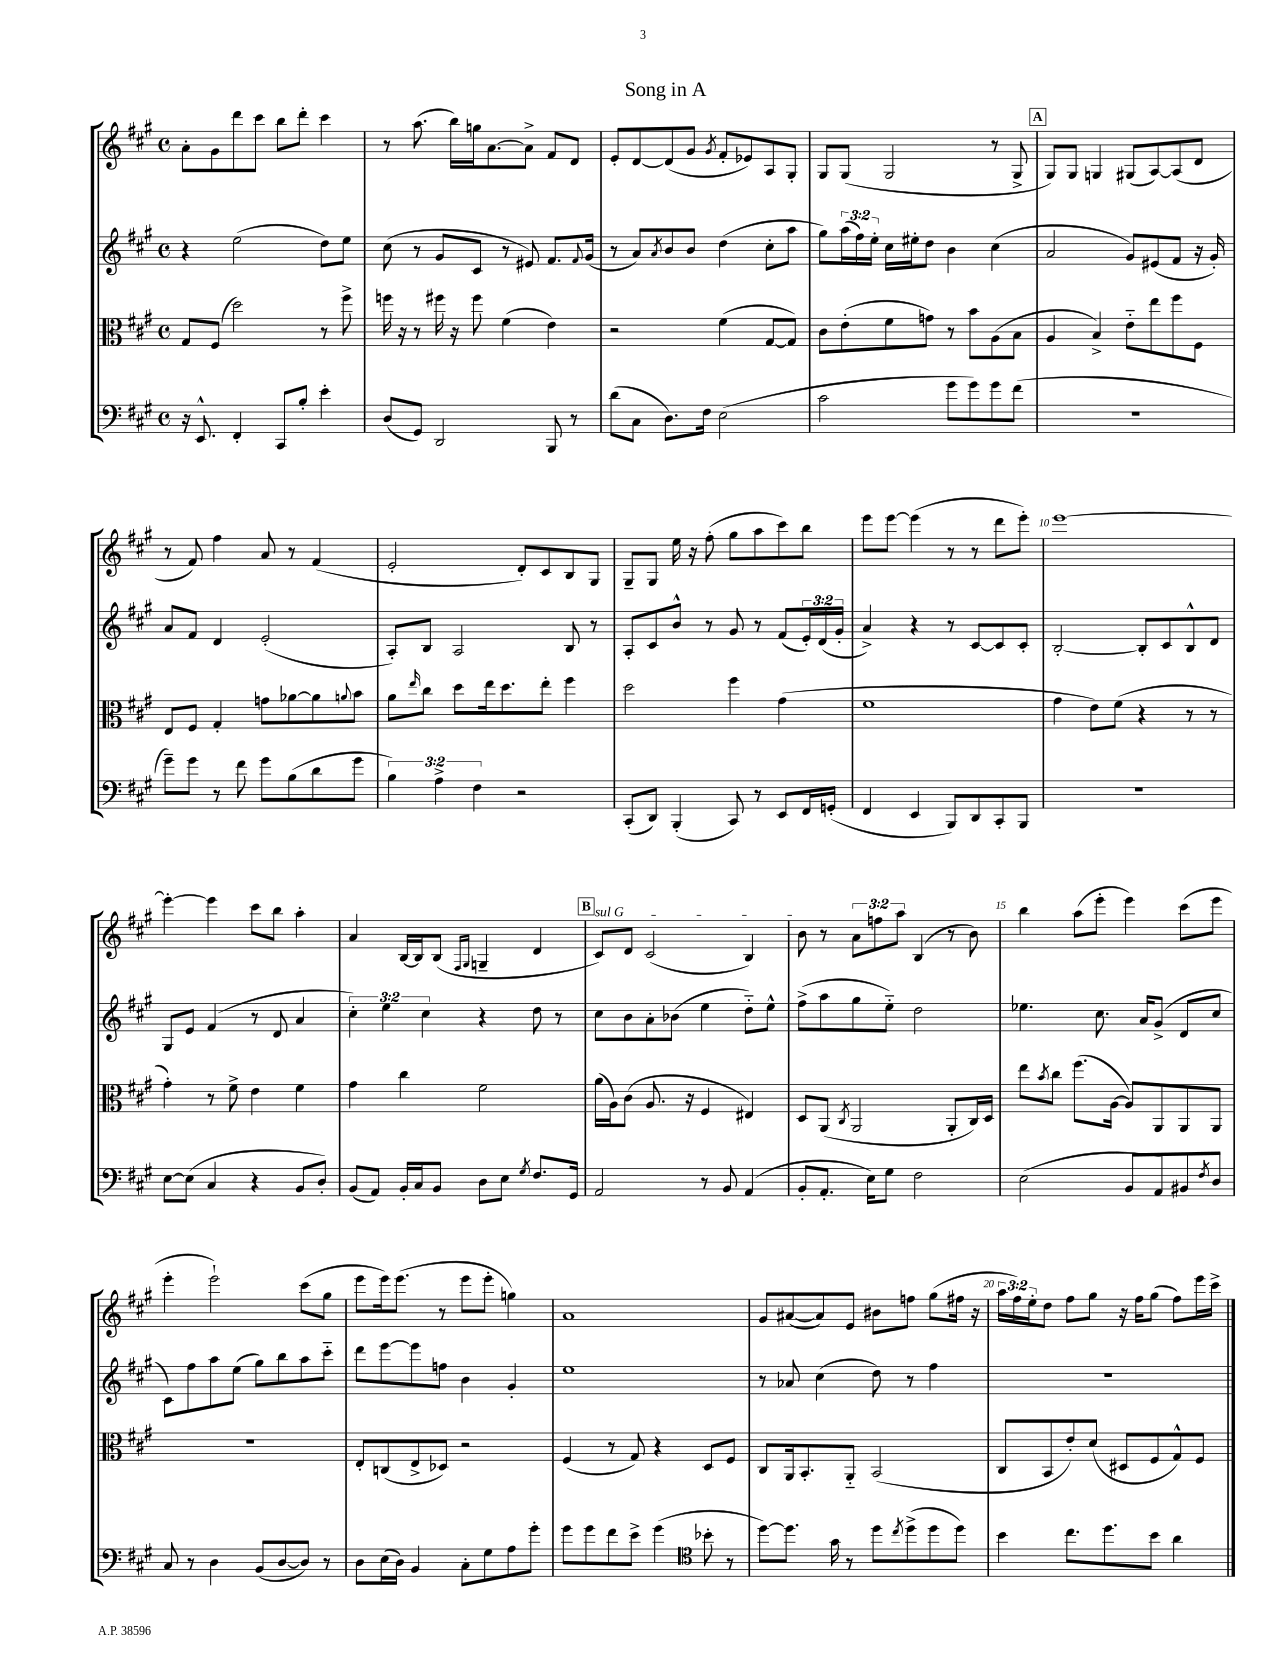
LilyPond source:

\header { title = "Song in A" }
<<
\new StaffGroup <<
\new Staff = "s0" {
    \clef treble \key a \major \defaultTimeSignature \time 4/4 \override Staff.TupletNumber.text = #tuplet-number::calc-fraction-text
    a'8-. gis'8 d'''8 cis'''8 b''8 d'''8-. cis'''4 |
    r8 a''8.( b''16) g''16 a'8.~ a'8-> fis'8 d'8 |
    e'8-. d'8~ d'8( gis'8 \acciaccatura { gis'8 } fis'8-. ees'8) a8 gis8-. |
    gis8 gis8( gis2 r8 gis8-> |
    \mark \markup { \box "A" } gis8) gis8 g4 gis8( a8~) a8( d'8 |
    r8 fis'8) fis''4 a'8 r8 fis'4( |
    e'2-. d'8-.) cis'8 b8 gis8 |
    gis8-- gis8 e''16 r16 fis''8-.( gis''8 a''8 cis'''8) b''8 |
    e'''8 e'''8~ e'''4( r8 r8 d'''8 e'''8-.) |
    e'''1~ |
    e'''4~-. e'''4 cis'''8 b''8 a''4-. |
    a'4 b16~ b16 b8( \grace { fis16 gis16 } g4-- d'4 |
    \mark \markup { \box "B" } \once \override TextSpanner.bound-details.left.text = \markup { \italic "sul G" } cis'8\startTextSpan) d'8 cis'2( b4) |
    b'8\stopTextSpan r8 \tuplet 3/2 { a'8 f''8 a''8 } b4( r8 b'8) |
    b''4 a''8( e'''8-. e'''4) cis'''8( e'''8 |
    e'''4-. e'''2-!) cis'''8( gis''8 |
    e'''8 e'''16) e'''8.( r8 e'''8 e'''8-. g''4) |
    a'1 |
    gis'8 ais'8~( ais'8) e'8 bis'8 f''8 gis''8( fis''16 r16 |
    \tuplet 3/2 { a''16 fis''16) e''16-. } d''8 fis''8 gis''8 r16 fis''16 gis''8( fis''8) e'''16 cis'''16-> \bar "|." |
}
\new Staff = "s1" {
    \clef treble \key a \major \defaultTimeSignature \time 4/4 \override Staff.TupletNumber.text = #tuplet-number::calc-fraction-text
    r4 e''2( d''8) e''8 |
    cis''8( r8 gis'8 cis'8 r8 eis'8) fis'8. \appoggiatura { fis'8 } gis'16( |
    r8 a'8) \acciaccatura { a'8 } b'8 b'8 d''4( cis''8-. a''8 |
    gis''8) \tuplet 3/2 { a''16( fis''16) e''16-. } cis''16 eis''16-. d''8 b'4 cis''4( |
    \mark \markup { \box "A" } a'2 gis'8) eis'8( fis'8 r16 gis'16-.) |
    a'8 fis'8 d'4 e'2-.( |
    a8-.) b8 a2 b8 r8 |
    a8-. cis'8 b'8-^ r8 gis'8 r8 fis'8( \tuplet 3/2 { e'16-.) d'16( gis'16-. } |
    a'4->) r4 r8 cis'8~ cis'8 cis'8-. |
    b2~-. b8-. cis'8 b8-^ d'8 |
    gis8 e'8 fis'4( r8 d'8 a'4 |
    \tuplet 3/2 { cis''4-.) e''4 cis''4 } r4 d''8 r8 |
    \mark \markup { \box "B" } cis''8 b'8 a'8-. bes'8( e''4 d''8-_) e''8-^ |
    fis''8->( a''8 gis''8 e''8-_) d''2 |
    ees''4. cis''8. a'16 gis'8->( d'8 cis''8 |
    cis'8) fis''8 a''8 e''8( gis''8) b''8 a''8 cis'''8-_ |
    d'''8 e'''8~ e'''8 f''8 b'4 gis'4-. |
    e''1 |
    r8 aes'8 cis''4( d''8) r8 fis''4 |
    R1 \bar "|." |
}
\new Staff = "s2" {
    \clef alto \key a \major \defaultTimeSignature \time 4/4
    gis8 fis8( d''2) r8 fis''8-> |
    f''16 r16 r8 fis''16 r16 fis''8 fis'4( e'4) |
    r2 fis'4( gis8~ gis8) |
    cis'8 e'8-.( fis'8 g'8) r8 b'8 a8( b8 |
    \mark \markup { \box "A" } a4 b4->) e'8-_ e''8 fis''8 fis8 |
    e8 fis8 gis4-. g'8 aes'8~ aes'8 \appoggiatura { a'8 } b'8 |
    a'8 \grace { e''16 } cis''8 d''8 e''16 d''8. e''8-. fis''4 |
    d''2 fis''4 gis'4( |
    fis'1 |
    gis'4 e'8) fis'8( r4 r8 r8 |
    gis'4-.) r8 fis'8-> e'4 fis'4 |
    gis'4 cis''4 fis'2 |
    \mark \markup { \box "B" } a'16( a16) cis'8( a8. r16 fis4 eis4) |
    d8 a,8( \acciaccatura { cis8 } a,2 a,8-. cis16) d16 |
    e''8 \acciaccatura { b'8 } cis''8 fis''8.( a16~ a8) a,8 a,8 a,8 |
    R1 |
    e8-. c8( e8-> des8) r2 |
    fis4( r8 gis8) r4 d8 fis8 |
    cis8 a,16 b,8.-. a,8-_ b,2( |
    cis8 b,8 e'8-.) d'8( dis8 fis8 gis8-^) fis8 \bar "|." |
}
\new Staff = "s3" {
    \clef bass \key a \major \defaultTimeSignature \time 4/4 \override Staff.TupletNumber.text = #tuplet-number::calc-fraction-text
    r16 e,8.-^ fis,4-. cis,8 b8-. e'4-. |
    d8( gis,8) d,2 b,,8 r8 |
    d'8( cis8 d8.) fis16 e2( |
    cis'2 gis'8 gis'8) gis'8 fis'8( |
    \mark \markup { \box "A" } r1 |
    gis'8--) gis'8 r8 fis'8 gis'8 b8( d'8 gis'8 |
    \tuplet 3/2 { b4) a4-> fis4 } r2 |
    cis,8-.( d,8) b,,4-.( cis,8) r8 e,8 fis,16 g,16-.( |
    fis,4 e,4 b,,8) d,8 cis,8-. b,,8 |
    R1 |
    e8~ e8( cis4 r4 b,8 d8-.) |
    b,8( a,8) b,16-. cis16 b,8 d8 e8 \acciaccatura { gis8 } fis8. gis,16 |
    \mark \markup { \box "B" } a,2 r8 b,8 a,4( |
    b,8-. a,8.-. e16) gis8 fis2 |
    e2( b,8 a,8) bis,8 \acciaccatura { fis8 } d8 |
    cis8 r8 d4 b,8( d8~ d8) r8 |
    d8 e16( d16) b,4 cis8-. gis8 a8 gis'8-. |
    gis'8 gis'8 fis'8 e'8-> gis'4( \clef tenor bes'8-. r8 |
    d''8~) d''8. gis'16 r8 d''8 \acciaccatura { cis''8 } d''8->( d''8 d''8) |
    b'4 cis''8. d''8. b'8 a'4 \bar "|." |
}
>>
>>
\layout { \context { \Score \override BarNumber.break-visibility = ##(#f #t #t) barNumberVisibility = #(every-nth-bar-number-visible 5) } }
